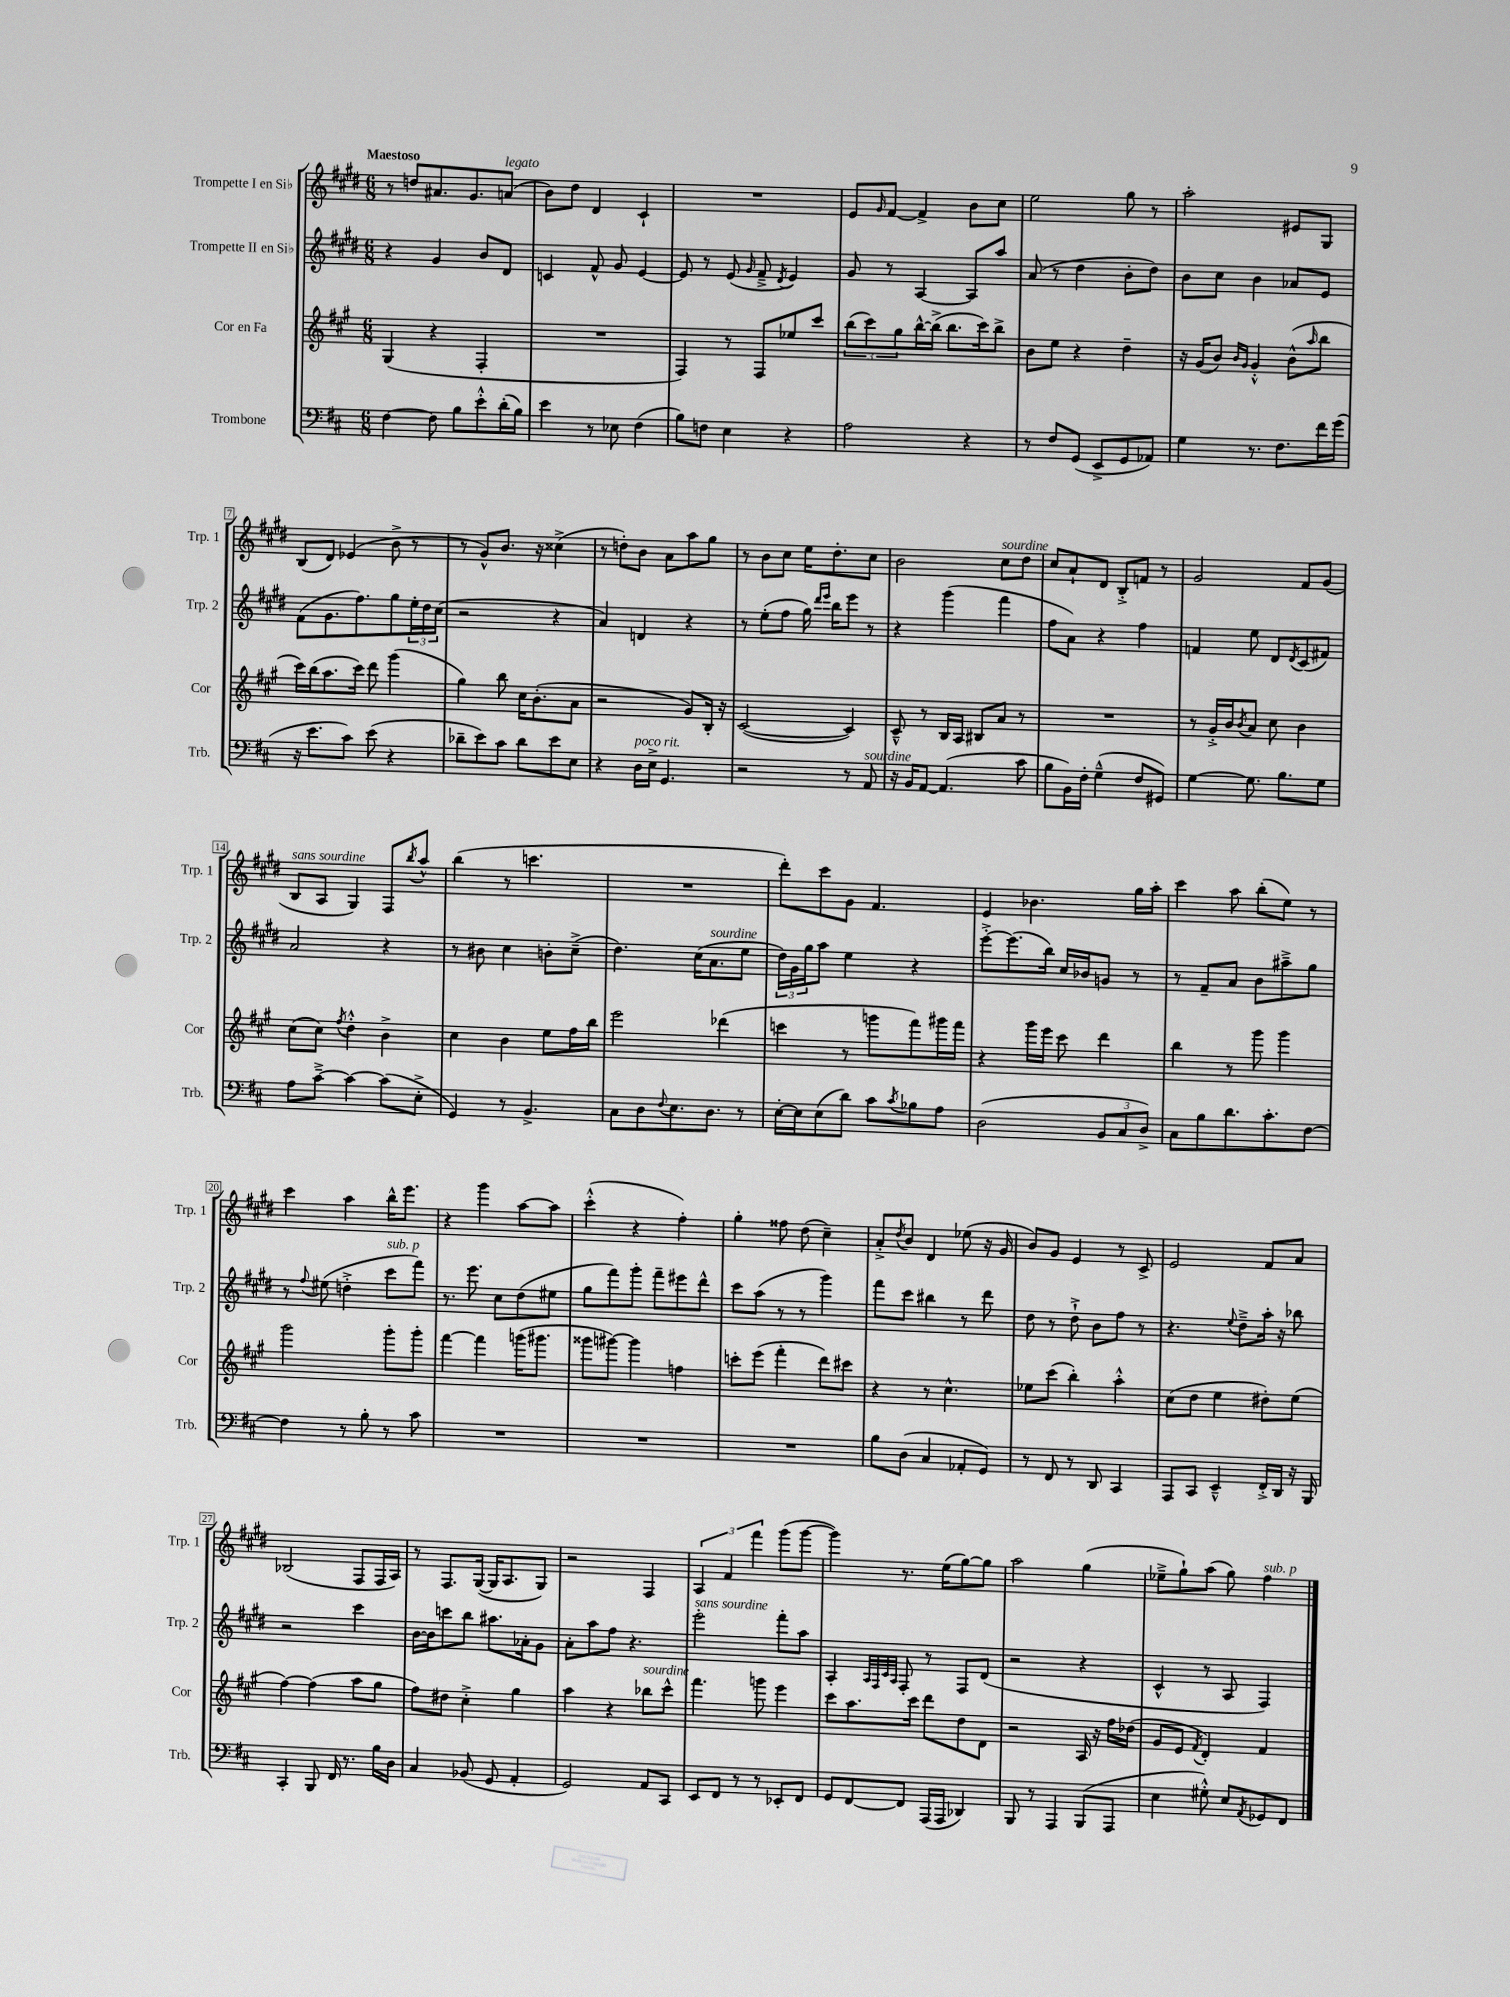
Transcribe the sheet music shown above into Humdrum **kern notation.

**kern	**kern	**kern	**kern
*part4	*part3	*part2	*part1
*staff4	*staff3	*staff2	*staff1
*I"Trombone	*I"Cor en Fa	*I"Trompette II en Si♭	*I"Trompette I en Si♭
*I'Trb.	*I'Cor	*I'Trp. 2	*I'Trp. 1
*clefF4	*clefG2	*clefG2	*clefG2
*k[f#c#]	*k[f#c#g#]	*k[f#c#g#d#]	*k[f#c#g#d#]
*M6/8	*M6/8	*M6/8	*M6/8
=1	=1	=1	=1
!	!	!	!LO:TX:a:B:t=Maestoso
[4F#\	(4G#/	4r	8r
.	.	.	8ddn/L
8F#\]	4r	4g#/	8.a#X/
8B\L	.	.	.
.	.	.	8.g#/
8e'^^\	4F#'/	8b/L	.
!	!	!	!LO:TX:a:i:t=legato
(16d'\L	.	8d#/J	(8an/J
16B\JJ)	.	.	.
=2	=2	=2	=2
4e\	2.r	4cn/	8b\L)
.	.	.	8dd#\J
8r	.	8f#^^/	4d#/
8E-X\	.	8g#/	.
(4F#\	.	[4e/	4c#`/
=3	=3	=3	=3
8B\L)	4F#/)	8e/]	2.r
8Fn\J	.	8r	.
4E\	8r	(8e/	.
.	.	16qqg#/	.
.	8F#/L	8f#~^/	.
.	.	8qd#/	.
4r	8ee-X/	4e/)	.
.	8ccc#/J	.	.
=4	=4	=4	=4
2A\	(12bb\L	8g#/	8e/L
.	12ccc#\)	.	.
.	.	.	16qqg#/
.	.	8r	[8f#/J
.	12gg#\	.	.
.	[16bb^^\L	[4A/	4f#^/]
.	(16bb^\JJ]	.	.
.	8.bb\L	.	.
4r	.	8A/L]	8b\L
.	16ccc#\k)	.	.
.	8bb^\J	8aa/J	8cc#\J
=5	=5	=5	=5
8r	8b\L	(8a/	2ee\
8F#/L	8ee\J	8r	.
(8GG/J	4r	4dd#\	.
8EE^/L	.	.	.
8GG/	4dd~\	8b'\L	8gg#\
8AA-X/J)	.	8dd#\J)	8r
=6	=6	=6	=6
4G\	16r	8b\L	2aa'\
.	(16g#/KL	.	.
.	8b/J)	8cc#\J	.
.	16qqb/LL	.	.
.	16qqg#/JJ	.	.
8.r	4g#'^^/	4b\	.
8.F#\L	.	.	.
.	(8b^^\L	8a-X/L	8e#X/L
.	16qqaa/	.	.
16f#\L	8bb\J	8e/J	8G#/J
(16g\JJ	.	.	.
!!LO:LB:g=z
=7	=7	=7	=7
16r	16ccc#\LL)	(8f#\L	(8B/L
8.e\L	(16bb\J	.	.
.	8.aa\	8.g#\	8d#/J)
8c#\J)	.	.	(4e-X/
.	16ccc#\Jk)	8.ff#\)	.
(8e\	8ddd\	.	.
4r	(4ggg#\	8gg#\	8b^\
.	.	24ee'\L	8r
.	.	24dd#\	.
.	.	(24cc#\JJ	.
=8	=8	=8	=8
8d-X~\L	4gg#\)	2r	8r
8e\)	.	.	8g#^^/L)
8c#\J	8bb\	.	8.b/J
8d-\L	16cc#\KL	.	.
.	(8.b'\	.	16r
8e\	.	4r	(4cc##X^\
8E\J	8a\J	.	.
=9	=9	=9	=9
4r	2r	4a/)	8r
.	.	.	8ddn'\L)
!LO:TX:a:i:t=poco rit.	!	!	!
16D\LL	.	4dn/	8b\J
16E^\JJ	.	.	.
4.GG/	.	.	8a\L
.	8g#/L)	4r	8aa\
.	16B'/Jk	.	8gg#\J
.	16r	.	.
=10	=10	=10	=10
2r	([2c#/	8r	8r
.	.	(8ee'\L	8b\L
.	.	8ff#\J	8cc#\J
.	.	16gg#\)	16ee\KL
.	.	16qqddd#/LL	.
.	.	16qqeee/JJ	.
.	.	16bb\KL	8.dd#'\
8r	4c#/])	8eee\J	.
!LO:TX:a:i:t=sourdine	!	!	!
8AA/	.	8r	8cc#\J
=11	=11	=11	=11
16r	8c#~^^/	4r	2b\
16BB/KL	.	.	.
[8AA/J	8r	.	.
(4.AA/]	16B/LL	(4ggg#\	.
.	16A/JJ	.	.
.	8B#X/L	.	.
!	!	!	!LO:TX:a:i:t=sourdine
.	8a/J	4fff#\	8cc#\L
8c#\	8r	.	8dd#\J
=12	=12	=12	=12
8B\L	2.r	8ff#\L	8cc#/L
16BB\L)	.	8a\J)	8a`/
16F#'\JJ	.	.	.
(4G~^^\	.	4r	8d#/J
.	.	.	8B'^/L
8F#/L	.	4ff#\	8fn/J
8GG#X/J)	.	.	8r
=13	=13	=13	=13
[4G\	8r	4fn/	2g#/
.	16g#'^/LL	.	.
.	16b/J	.	.
.	8qb/	.	.
8.G\]	8a/J	8ee\	.
.	8cc#\	8d#/L	.
8.B\L	.	.	.
.	.	8qd#/	.
.	4b\	(8c#/	8f#/L
8G\J	.	8f#X/J)	(8g#/J
!!LO:LB:g=z
=14	=14	=14	=14
!	!	!	!LO:TX:a:i:t=sans sourdine
8A\L	(8cc#\L	2a/	8B/L
[8c#~^\J	8cc#\J)	.	8A/J
.	8qff#/	.	.
4c#\_	4dd'^^\	.	4G#/)
(8c#\L]	4b^\	4r	8F#/L
.	.	.	8qbb/
8E'^\J	.	.	8aa^^/J
=15	=15	=15	=15
4GG/)	4cc#\	8r	(4bb\
.	.	8b#X\	.
8r	4b\	4cc#\	8r
4.BB^/	.	.	4.cccn\
.	8ee\L	8bn'\L	.
.	16ff#\L	(8cc#~^\J	.
.	16bb\JJ	.	.
=16	=16	=16	=16
8C#\L	2eee\	4.dd#\)	2.r
8D\	.	.	.
8qqF#/	.	.	.
8.E\	.	.	.
.	.	(16cc#\KL	.
!	!	!LO:TX:a:i:t=sourdine	!
8.D\J	.	8.a\	.
.	(4ddd-X\	.	.
8r	.	8ee\J	.
=17	=17	=17	=17
[16E'\LL	4cccn\	24dd#\LL)	8ddd#'\L)
.	.	24g#\	.
16E\J]	.	.	.
.	.	24gg#\J	.
(8E\	.	8aa\J	8ccc#\
8d\J)	8r	4ee\	8g#\J
8c#\L	8gggn\L	.	4.f#/
8qc#/	.	.	.
8B-X\	8fff#\)	4r	.
8A\J	16ggg#X\L	.	.
.	16fff#\JJ	.	.
=18	=18	=18	=18
(2D\	4r	[8eee'^\L	4e/
.	.	(8.eee\]	.
.	16ggg#\LL	.	4.b-X\
.	16eee\JJ	16bb\Jk)	.
.	8ccc#\	16cc#/LL	.
.	.	16b-X/J	.
12BB/L	4ddd\	8gn/J	.
12C#/	.	.	.
.	.	8r	16gg#\LL
12D^/J)	.	.	.
.	.	.	16aa'\JJ
=19	=19	=19	=19
8C#\L	4bb\	8r	4ccc#\
8B\	.	8f#~/L	.
8.d\	8r	8a/J	8aa\
.	8ggg#\	8b\L	(8bb'\L
8.c#'\	.	.	.
.	4ggg#\	8aa#X~^\	8ee\J)
[8F#\J	.	8gg#\J	8r
!!LO:LB:g=z
=20	=20	=20	=20
4F#\]	2ggg#\	8r	4ccc#\
.	.	8qqff#/	.
.	.	(8ee#X\	.
8r	.	4ddn'^\	4aa\
8B'\	.	.	.
!	!	!LO:TX:a:i:t=sub. p	!
8r	8ggg#'\L	8ccc#\L	16bb^^\KL
.	.	.	8.eee\J
8c#\	8ggg#'\J	8fff#\J)	.
=21	=21	=21	=21
2.r	[4fff#\	8.r	4r
.	.	8.eee\	.
.	4fff#\]	.	4ggg#\
.	.	8cc#\L	.
.	(16gggn\KL	(8dd#\	[8aa\L
.	8.ggg#X\J	.	.
.	.	8ee#X\J	8aa\J]
=22	=22	=22	=22
2.r	8ggg##X\L	8gg#\L	(4ccc#'^^\
.	[8ggg#X\J)	8fff#\)	.
.	4ggg#\]	8ggg#'\J	4r
.	.	8fff#~\L	.
.	4ffn\	8eee#X\	4ff#'\)
.	.	8ddd#^^\J	.
=23	=23	=23	=23
2.r	8cccn'\L	8ccc#\L	4gg#'\
.	(8eee\J	(8aa\J	.
.	4fff#'\	8r	8ff##X\
.	.	8r	(8dd#\
.	8ddd\L)	4ggg#\)	4cc#~\)
.	8ccc#X\J	.	.
=24	=24	=24	=24
8B\L	4r	8fff#\L	8a'^/L
.	.	.	8qdd#/
(8D\J	.	8ccc#\J	8b/J
4C#/	8r	4bb#X\	4d#/
.	4.cc#^^\	.	.
8AA-X'/L	.	8r	(8ee-X\
8GG/J)	.	8ddd#\	16r
.	.	.	16g#/
=25	=25	=25	=25
8r	8ee-X\L	8dd#\	8b/L)
8FF#/	(8ccc#\J	8r	8g#/J
8r	4bb'\)	8dd#`^\	4e/
8DD/	.	8b\L	.
4CC#/	4aa'^^\	8ff#\J	8r
.	.	8r	8c#^/
=26	=26	=26	=26
8AAA/L	(8cc#\L	4.r	2e/
8CC#/J	8dd\J	.	.
4EE~^^/	4ee\	.	.
.	.	8qqee/	.
.	.	8dd#~^\L	.
16FF#'^/LL	8dd#X'\L)	16aa'\Jk	8f#/L
16DD/JJ	.	16r	.
16r	(8ee\J	8bb-X\	8a/J
16BBB/	.	.	.
!!LO:LB:g=z
=27	=27	=27	=27
4CC#'/	[4ff#\)	2r	(2B-X/
8BBB/	(4ff#\]	.	.
16FF#/	.	.	.
8.r	.	.	.
.	8aa\L	4ccc#\	8F#/L
16B\LL	8gg#\J	.	16F#/L
16D\JJ	.	.	16A/JJ)
=28	=28	=28	=28
4C#/	8ff#\L)	[16b\LL	8r
.	.	16b\J]	.
.	8dd#X\J	8cccn\	8.F#/L
(8BB-X/	4cc#'^\	8bb\J	.
.	.	.	([16G#/Jk
8GG/	.	8.aa#X\L	16G#/KL]
.	.	.	8.A/
4AA'/	4gg#\	.	.
.	.	16a-X'\k	.
.	.	8g#\J	8G#/J)
=29	=29	=29	=29
2GG/)	4aa\	8a'\L	2r
.	.	8aa\	.
.	4r	8ff#\J	.
.	.	4.r	.
!	!LO:TX:a:i:t=sourdine	!	!
8AA/L	8bb-X\L	.	4F#/
8CC#/J	8ccc#^^\J	.	.
=30	=30	=30	=30
!	!	!LO:TX:a:i:t=sans sourdine	!
8EE/L	4.fff#\	2eee'\	6A/
8FF#/J	.	.	.
.	.	.	6f#/
8r	.	.	.
.	.	.	6fff#\
8r	8gggn\	.	.
8EE-X'/L	4eee\	8fff#'\L	(8ggg#\L
8FF#/J	.	8aa\J	[8ggg#\J
=31	=31	=31	=31
8GG/L	8ccc#\L	4A'/	4ggg#\])
[8FF#/	8.aa\	.	.
.	.	32qqA/LLL	.
.	.	32qqF#/	.
.	.	32qqc#/	.
.	.	32qqA/JJJ	.
8FF#/J]	.	8F#'/	8.r
.	16ccc#\Jk	.	.
(16AAA/LL	8ddd\L	8r	.
16AAA/JJ	.	.	(16ee\KL
4DD-X/)	8dd\	8F#/L	[8gg#\)
.	8d\J	(8d#/J	8gg#\J]
=32	=32	=32	=32
8BBB/	2r	2r	2aa\
8r	.	.	.
4AAA/	.	.	.
(8BBB/L	16A/	4r	(4gg#\
.	16r	.	.
8AAA/J	16ff#\LL	.	.
.	(16dd-X\JJ	.	.
=33	=33	=33	=33
4E\	8g#/L	4c#^^/	8ee-X~^\L
.	8e/J	.	8gg#`\)
.	8qf#/	.	.
8G#X'^^\)	4d'/)	8r	(8aa\J
8E/L	.	8A/	8gg#\)
8qAA/	.	.	.
!	!	!	!LO:TX:a:i:t=sub. p
8GG-X/	4f#/	4F#/)	4ff#\
8FF#/J	.	.	.
==	==	==	==
*-	*-	*-	*-
